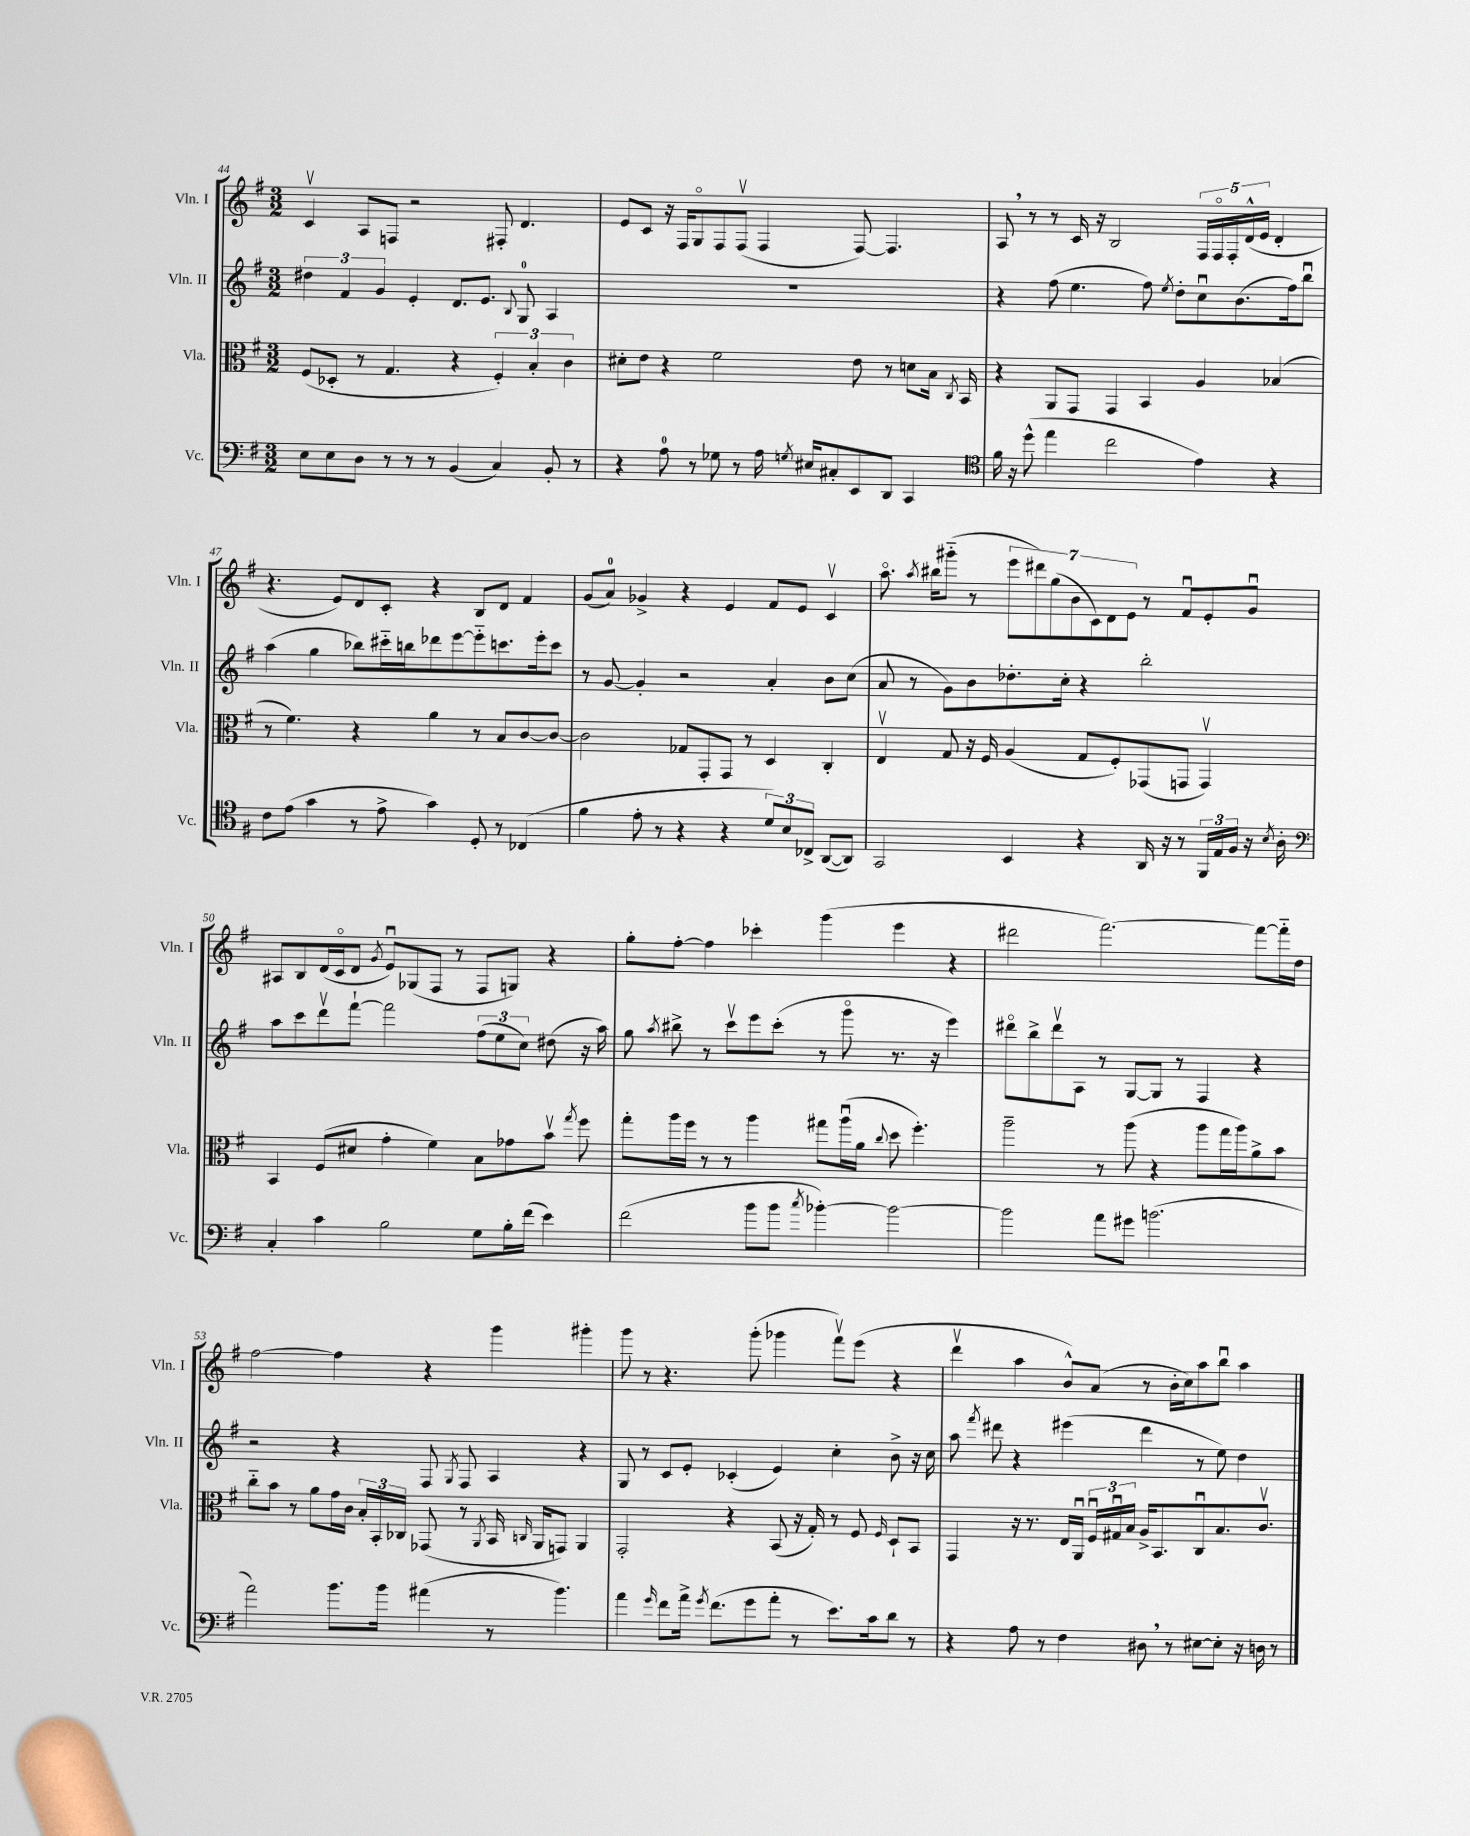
<<
\new StaffGroup <<
\new Staff = "s0" \with { instrumentName = "Vln. I" shortInstrumentName = "Vln. I" } {
    \clef treble \key g \major \numericTimeSignature \time 3/2
    \autoBeamOff c'4\upbow a8[ f8] r2 fis8-. d'4. |
    e'8[ c'8] r16 fis16[ g8\flageolet fis8 fis8]\upbow( fis4 fis8~) fis4. |
    a8 \breathe r8 r8 c'16 r16 b2 \tuplet 5/4 { fis16[ fis16\flageolet fis16-. d'16-^( e'16] } d'4-. |
    r4. e'8[) d'8 c'8]-. r4 b8[ d'8] fis'4 |
    g'8[( a'8]-0) ges'4-> r4 e'4 fis'8[ e'8] c'4\upbow |
    a''8.\flageolet \acciaccatura { a''8 } bis''16[ gis'''8]-_( r8 \tuplet 7/4 { e'''8[ dis'''8) g''8( b'8 c'8) d'8 e'8] } r8 fis'8[\downbow e'8-. g'8]\downbow |
    ais8[ b8 d'16( c'16\flageolet d'8] \acciaccatura { g'8 } e'8[\downbow) ges8( fis8] r8 fis8[ g8]) r4 |
    g''8[-. fis''8]~-. fis''4 ces'''4-. g'''4( e'''4 r4 |
    dis'''2 fis'''2.~) fis'''8[~ fis'''16-_ d''16] |
    fis''2~ fis''4 r4 g'''4 gis'''4-. |
    g'''8 r8 r4. g'''8-.( ges'''4 fis'''8[\upbow) e'''8]( r4 |
    d'''4\upbow a''4 b'8[-^) a'8]( r8 b'16[-. c''16) a''8 b''8]\downbow a''4 \bar "|." |
}
\new Staff = "s1" \with { instrumentName = "Vln. II" shortInstrumentName = "Vln. II" } {
    \clef treble \key g \major \numericTimeSignature \time 3/2
    \autoBeamOff \tuplet 3/2 { dis''4 fis'4 g'4 } e'4-. d'8.[ e'8.] \appoggiatura { b8 } g8-0 a4 |
    R1. |
    r4 fis''8( e''4. fis''8) \acciaccatura { e''8 } d''8[-. c''8\downbow b'8.( fis''16) b''8]\downbow |
    a''4( g''4 bes''8[) cis'''16-_ b''16 des'''8 e'''8~ e'''8-_ c'''8. e'''16-. c'''8] |
    r8 g'8~ g'4-. r2 a'4-. b'8[ c''8]( |
    a'8 r8 g'8[) b'8 des''8.-. c''16]-. r4 b''2-. |
    a''8[ c'''8 d'''8\upbow fis'''8]~-! fis'''2 \tuplet 3/2 { fis''8[( e''8 c''8]) } dis''8( r16 a''16) |
    g''8 \acciaccatura { a''8 } bis''8-> r8 c'''8[\upbow e'''8 c'''8]-.( r8 g'''8\flageolet r8. r16 e'''4) |
    dis'''8[\flageolet b''8-> dis'''8\upbow a8] r8 g8[~ g8] r8 fis4 r4 |
    r2 r4 fis8 \acciaccatura { g8 } fis8 a4 r4 |
    g8 r8 c'8[ e'8]-. ces'4-.( e'4) c''4-. b'8-> r16 c''16 |
    a''8 \acciaccatura { fis'''8 } dis'''8 r4 eis'''4( dis'''4 r8 e''8) d''4 \bar "|." |
}
\new Staff = "s2" \with { instrumentName = "Vla." shortInstrumentName = "Vla." } {
    \clef alto \key g \major \numericTimeSignature \time 3/2
    \autoBeamOff fis8[( des8]-. r8 g4. r4 \tuplet 3/2 { fis4-.) b4-. c'4 } |
    dis'8[-. e'8] r4 fis'2 e'8 r8 d'8[ b16] \acciaccatura { c8 } b,16 |
    r4 a,8[ g,8] g,4 b,4 a4 bes4( |
    r8 fis'4.) r4 a'4 r8 b8[ c'8~ c'8]~ |
    c'2 ges8[ g,8-. g,8] r8 d4 c4-. |
    e4\upbow g8 r16 fis16 a4( g8[ fis8-.) ges,8( g,8] g,4\upbow) |
    b,4 fis8[( dis'8] g'4-. fis'4) b8[ ges'8 b'8]\upbow \acciaccatura { g''8 } fis''8 |
    g''8[-. a''16 fis''16] r8 r8 a''4 gis''8[ a''16\downbow( a'16] \appoggiatura { c''8 } d''8 fis''4.-.) |
    a''2-- r8 a''8( r4 a''8[ g''16 a''16) a'8-> b'8] |
    c''8[-_ b'8] r8 a'8[ g'16 c'16] \tuplet 3/2 { b16[-. b,16-. ces16] } ges,8( r8 \acciaccatura { a,8 } b,16 \grace { c16 } a,16[ g,8]) a,4 |
    g,2-. r4 b,8( r16 g16-.) r8 fis8 \grace { fis16 } d8[-! b,8] |
    g,4 r16 r8. e16[ a,16]\downbow \tuplet 3/2 { fis16[\downbow gis16\downbow b16] } a16[-> b,8. c8\downbow b8. c'8.]\upbow \bar "|." |
}
\new Staff = "s3" \with { instrumentName = "Vc." shortInstrumentName = "Vc." } {
    \clef bass \key g \major \numericTimeSignature \time 3/2
    \autoBeamOff e8[ e8 d8] r8 r8 r8 b,4( c4) b,8-. r8 |
    r4 a8-0 r8 ges8 r8 a16 \acciaccatura { g8 } eis16[ cis8-. e,8 d,8] c,4 |
    \clef tenor fis'16 r16 d''8-^( e''4 c''2 e'4) r4 |
    c'8[ e'8]( g'4 r8 e'8-> g'4) d8-. r8 ces4( |
    fis'4 e'8-. r8 r4 r4 \tuplet 3/2 { d'8[) b8 ces8]-> } a,8[~( a,8]) |
    g,2 b,4 r4 a,16 r16 r8 \tuplet 3/2 { fis,16[ e16 fis16] } r16 \acciaccatura { b8 } a16-. |
    \clef bass c4-. c'4 b2 g8[ b16-. fis'16]( e'4) |
    fis'2( b'8[ b'8] \acciaccatura { c''8 } bes'4~-.) bes'2~ |
    bes'2 a'8[ gis'8] b'2.( |
    a'2) b'8.[ b'16] ais'4( r8 b'4.) |
    a'4 \grace { g'16 } fis'8[ a'16]-> \acciaccatura { g'8 } fis'8.[( g'8 a'8]-. r8 e'8.[) c'16 d'8] r8 |
    r4 a8 r8 fis4 dis8 \breathe r8 eis8[~ eis8]-. r16 d16 r8 \bar "|." |
}
>>
>>
\layout { \context { \Score currentBarNumber = #44 } }
